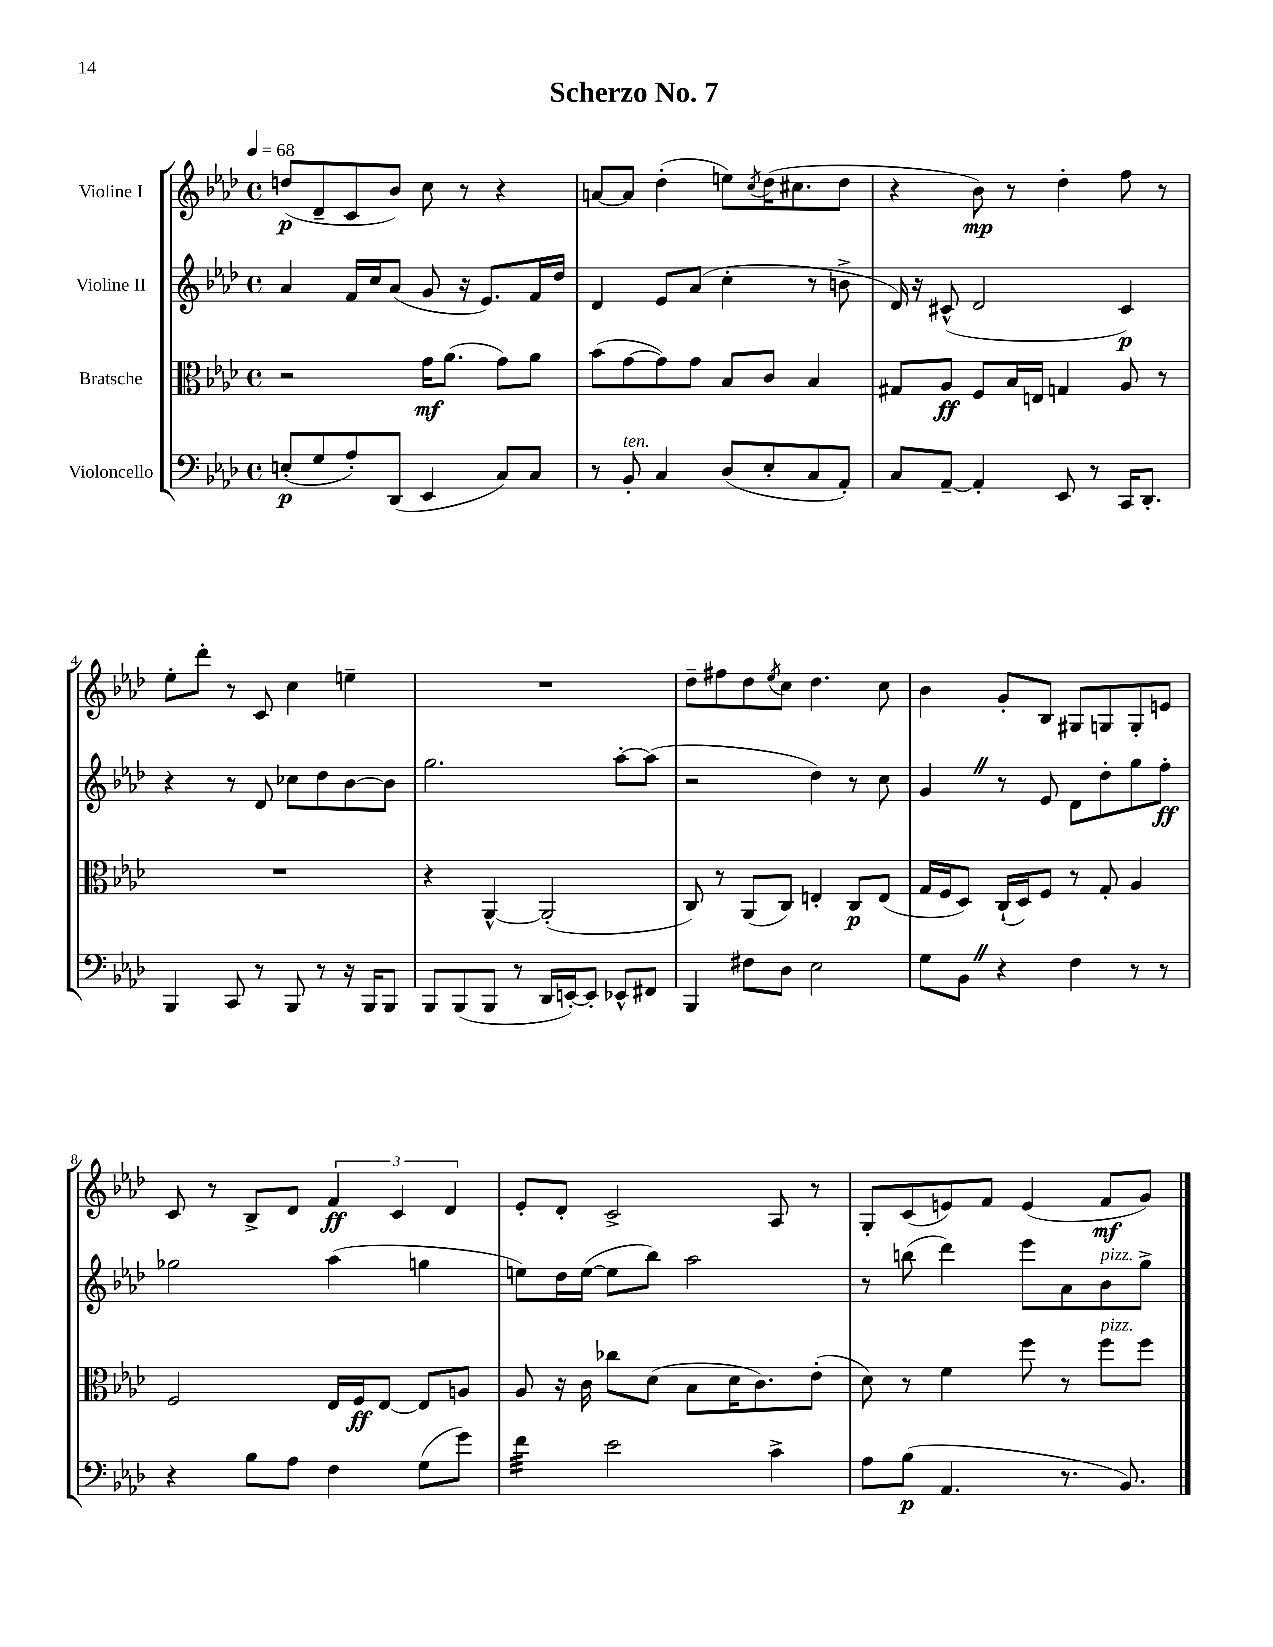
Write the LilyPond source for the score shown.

\header { title = "Scherzo No. 7" }
<<
\new StaffGroup <<
\new Staff = "s0" \with { instrumentName = "Violine I" } {
    \clef treble \key aes \major \defaultTimeSignature \time 4/4 \tempo 4 = 68
    d''8\p( des'8-- c'8 bes'8) c''8 r8 r4 |
    a'8~ a'8 des''4-.( e''8) \acciaccatura { c''8 } des''16( cis''8. des''8 |
    r4 bes'8\mp) r8 des''4-. f''8 r8 |
    ees''8-. des'''8-. r8 c'8 c''4 e''4-- |
    R1 |
    des''8-- fis''8 des''8 \acciaccatura { ees''8 } c''8 des''4. c''8 |
    bes'4 g'8-. bes8 gis8 g8 g8-. e'8 |
    c'8 r8 bes8-> des'8 \tuplet 3/2 { f'4\ff c'4 des'4 } |
    ees'8-. des'8-. c'2-> aes8 r8 |
    g8-. c'8( e'8) f'8 e'4( f'8\mf g'8) \bar "|." |
}
\new Staff = "s1" \with { instrumentName = "Violine II" } {
    \clef treble \key aes \major \defaultTimeSignature \time 4/4
    aes'4 f'16 c''16 aes'8( g'8 r16 ees'8.) f'16 des''16 |
    des'4 ees'8 aes'8( c''4-. r8 b'8-> |
    des'16) r16 cis'8-^( des'2 cis'4\p) |
    r4 r8 des'8 ces''8 des''8 bes'8~ bes'8 |
    g''2. aes''8~-. aes''8( |
    r2 des''4) r8 c''8 |
    g'4 \once \override BreathingSign.text = \markup { \musicglyph "scripts.caesura.straight" } \breathe r8 ees'8 des'8 des''8-. g''8 f''8-.\ff |
    ges''2 aes''4( g''4 |
    e''8) des''16 e''16~( e''8 bes''8) aes''2 |
    r8 b''8( des'''4) ees'''8 aes'8 bes'8^\markup { \italic "pizz." } g''8-> \bar "|." |
}
\new Staff = "s2" \with { instrumentName = "Bratsche" } {
    \clef alto \key aes \major \defaultTimeSignature \time 4/4
    r2 g'16\mf aes'8.( g'8) aes'8 |
    bes'8( g'8~ g'8) g'8 bes8 c'8 bes4 |
    gis8 aes8\ff f8 bes16 e16 g4 aes8 r8 |
    R1 |
    r4 aes,4~-^ aes,2-.( |
    c8) r8 aes,8( c8) e4-. c8\p e8( |
    g16 f16 des8) c16-!( des16) f8 r8 g8-. aes4 |
    f2 ees16 f16\ff ees8~ ees8 a8 |
    aes8 r16 c'16 ces''8 des'8( bes8 des'16 c'8.) ees'8-.( |
    des'8) r8 f'4 f''8 r8 f''8^\markup { \italic "pizz." } f''8 \bar "|." |
}
\new Staff = "s3" \with { instrumentName = "Violoncello" } {
    \clef bass \key aes \major \defaultTimeSignature \time 4/4
    e8-.\p( g8 aes8-.) des,8( ees,4 c8) c8 |
    r8 bes,8-.^\markup { \italic "ten." } c4 des8( ees8-. c8 aes,8-.) |
    c8 aes,8~-- aes,4-. ees,8 r8 c,16 des,8.-. |
    bes,,4 c,8 r8 bes,,8 r8 r16 bes,,16 bes,,8 |
    bes,,8 bes,,8( bes,,8 r8 des,16 e,16~-.) e,8-. ees,8-^ fis,8 |
    bes,,4 fis8 des8 ees2 |
    g8 bes,8 \once \override BreathingSign.text = \markup { \musicglyph "scripts.caesura.straight" } \breathe r4 f4 r8 r8 |
    r4 bes8 aes8 f4 g8( g'8) |
    f'4:32 ees'2 c'4-> |
    aes8 bes8\p( aes,4. r8. bes,8.) \bar "|." |
}
>>
>>
